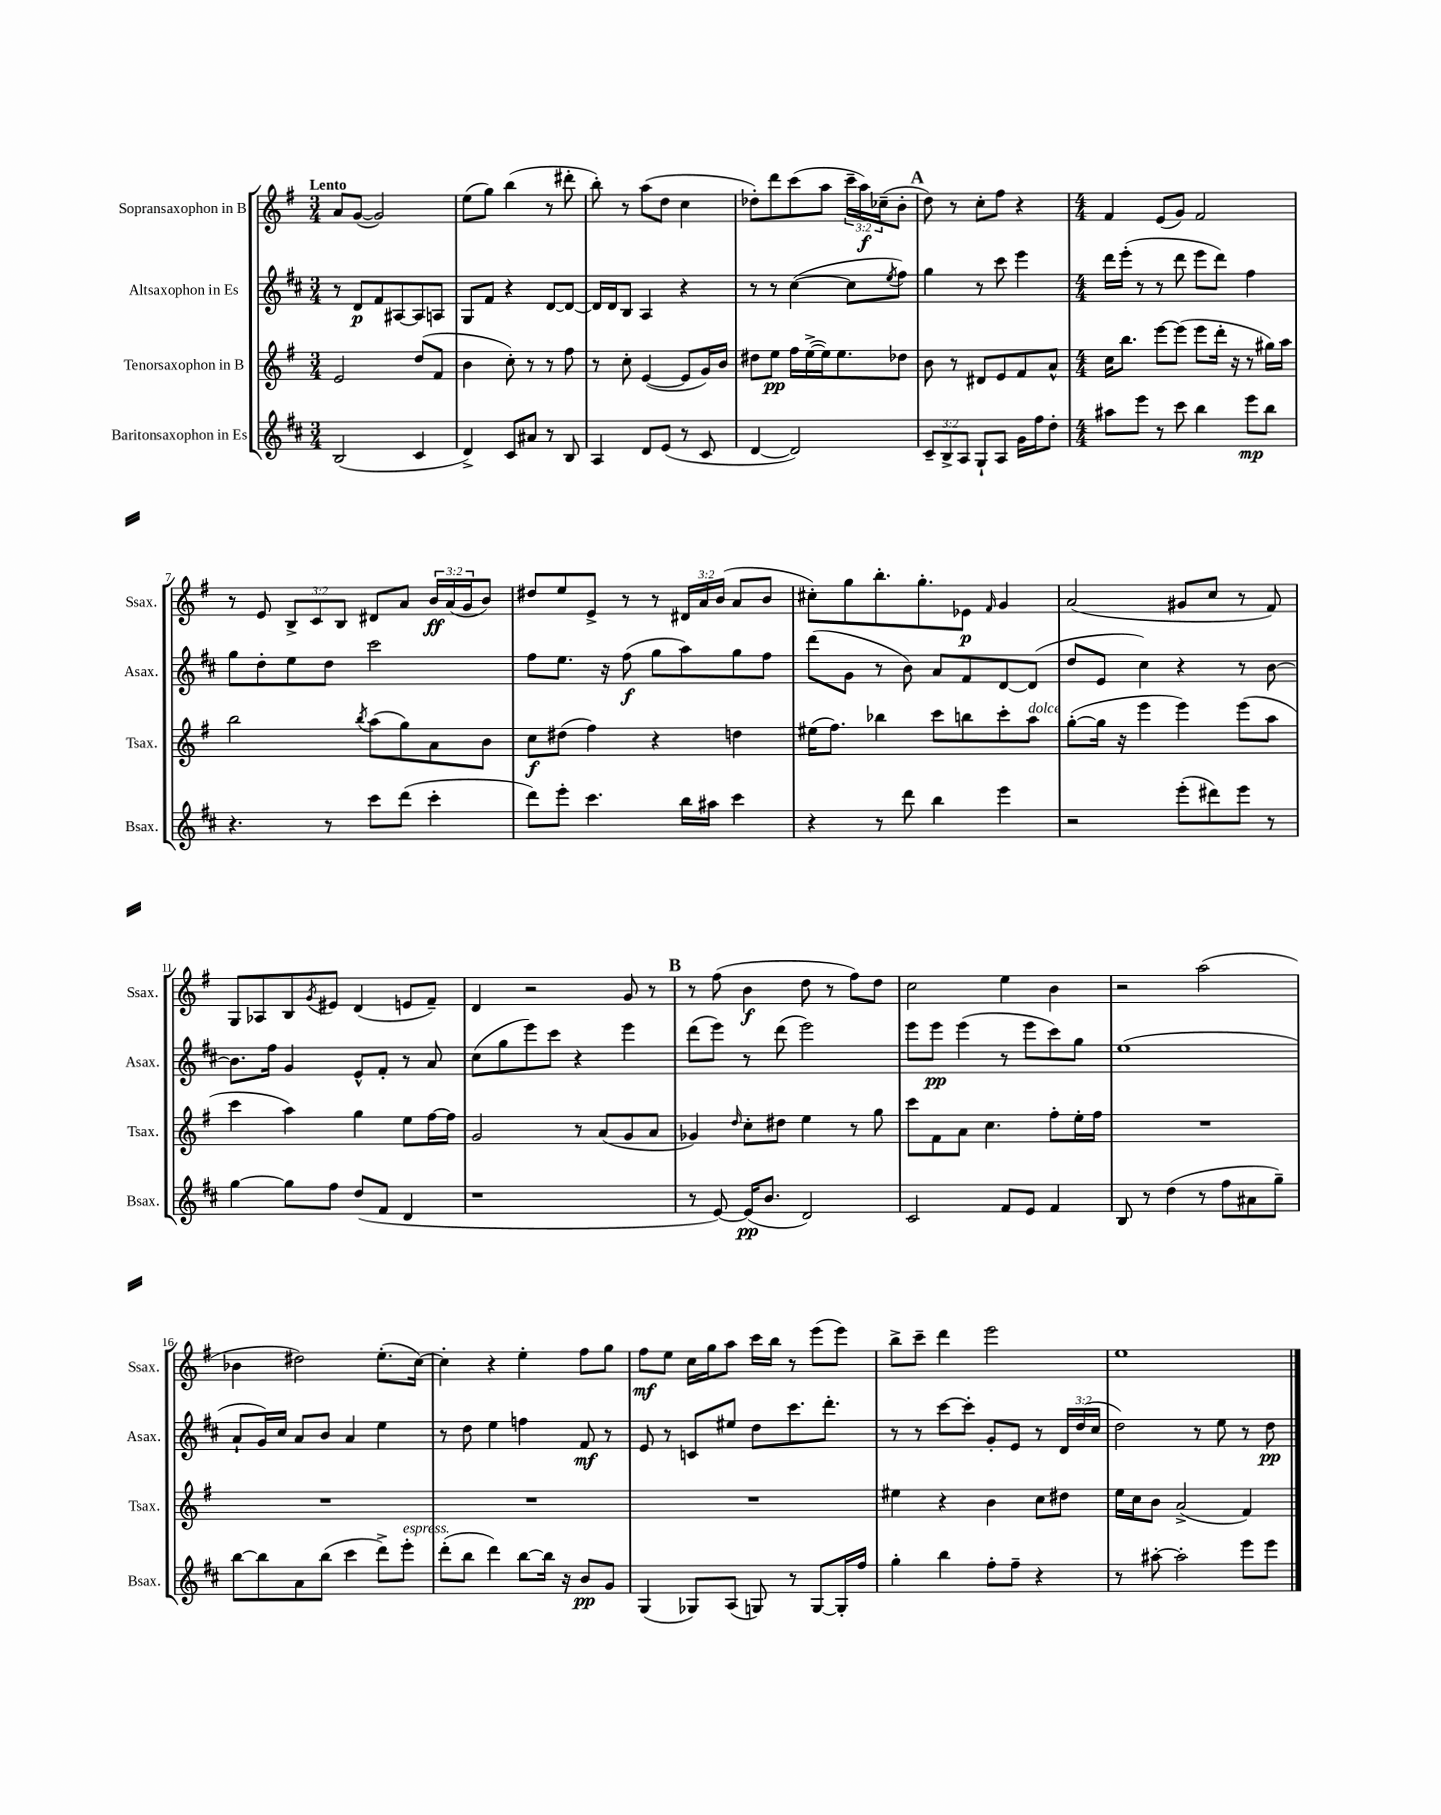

**kern	**kern	**kern	**kern
*staff4	*staff3	*staff2	*staff1
*clefG2	*clefG2	*clefG2	*clefG2
*k[f#c#]	*k[f#]	*k[f#c#]	*k[f#]
*M3/4	*M3/4	*M3/4	*M3/4
(2B	2e	8r	8a
.	.	8d	([8g
.	.	8f#	2g])
.	.	[8A#	.
4c#	(8dd	8A#]	.
.	8f#	8A	.
=	=	=	=
4d^)	4b	8G	(8ee
.	.	8f#	8gg)
8c#	8cc')	4r	(4bb
8a#	8r	.	.
8r	8r	[8d	8r
8B	8ff#	8d_	8ddd#'
=	=	=	=
4A	8r	16d]	8bb')
.	.	16d	.
.	8cc'	8B	8r
8d	([4e	4A	(8aa
(8e	.	.	8dd
8r	8e]	4r	4cc
8c#	16g)	.	.
.	16b	.	.
=	=	=	=
[4d	8dd#	8r	8dd-')
.	8ee	8r	8ddd
2d])	16ff#	([4cc#	(8ccc
.	([16ee^	.	.
.	16ee])	.	8aa
.	8.ee	.	.
.	.	8cc#]	24ccc~
.	.	.	24aa)
.	.	.	(24cc-~
.	.	8qee	.
.	8dd-	8ff#)	8b'
=	=	=	=
12c#~	8b	4gg	8dd)
12B^	.	.	.
.	8r	.	8r
12A	.	.	.
8G`	8d#	8r	8cc'
8A	8e	8ccc#	8ff#
16g	8f#	4eee	4r
16ff#	.	.	.
8dd'	8a^^	.	.
=	=	=	=
*M4/4	*M4/4	*M4/4	*M4/4
8aa#	16cc	16ddd	4f#
.	8.bb	(16eee'	.
8eee	.	8r	.
8r	[8eee	8r	(8e
8ccc#	(8eee]	8ddd	8g)
4bb	8eee	8eee	2f#
.	16ddd'	8ddd)	.
.	16r	.	.
8eee	8r	4ff#	.
8bb	16gg#)	.	.
.	16aa	.	.
=	=	=	=
4.r	2bb	8gg	8r
.	.	8dd'	8e
.	.	8ee	12B^
.	.	.	12c
8r	.	8dd	.
.	.	.	12B
.	8qbb	.	.
8ccc#	(8aa	2ccc#	8d#
(8ddd	8gg)	.	8a
4ccc#'	8a	.	24b
.	.	.	(24a
.	.	.	24g
.	8b	.	8b)
=	=	=	=
8ddd)	8cc	8ff#	8dd#
8eee'	(8dd#	8.ee	8ee
4.ccc#	4ff#)	.	8e^
.	.	16r	.
.	.	(8ff#	8r
.	4r	8gg	8r
16bb	.	8aa)	24d#
.	.	.	24a
16aa#	.	.	.
.	.	.	(24b
4ccc#	4dd	8gg	8a
.	.	8ff#	8b
=	=	=	=
4r	(16ee#	(8ddd	8cc#')
.	8.ff#)	.	.
.	.	8g	8gg
8r	4bb-	8r	8.bb'
8ddd	.	8b)	.
.	.	.	8.gg'
4bb	8ccc	8a	.
.	8bb	8f#	8e-
.	.	.	16qqf#
4eee	8ccc'	[8d	4g
.	8aa	(8d]	.
=	=	=	=
2r	([8gg'	8dd	(2a
.	16gg]	8e	.
.	16r	.	.
.	4eee	4cc#)	.
(8eee'	4eee)	4r	8g#
8ddd#)	.	.	8cc
8eee	(8eee	8r	8r
8r	8aa	[8b	8f#)
=	=	=	=
[4gg	4ccc	8.b]	8G
.	.	.	8A-
.	.	16ff#	.
8gg]	4aa)	4g	8B
.	.	.	8qg
8ff#	.	.	8e#
(8dd	4gg	8e^^	(4d
8f#	.	8f#'	.
4d	8ee	8r	8e
.	[16ff#	8a	8f#~)
.	16ff#]	.	.
=	=	=	=
1r	2g	(8cc#	4d
.	.	8gg	.
.	.	8eee)	2r
.	.	8ccc#	.
.	8r	4r	.
.	(8a	.	.
.	8g	4eee	8g
.	8a	.	8r
=	=	=	=
8r	4g-)	(8ddd	8r
[8e)	.	8eee)	(8ff#
.	16qqdd	.	.
(16e]	8cc'	8r	4b
8.b	.	.	.
.	8dd#	(8ddd	.
2d)	4ee	2eee)	8dd
.	.	.	8r
.	8r	.	8ff#)
.	8gg	.	8dd
=	=	=	=
2c#	8ccc	8eee	2cc
.	8f#	8eee	.
.	8a	(4eee	.
.	4.cc	.	.
8f#	.	8r	4ee
8e	.	8eee	.
4f#	8ff#'	8ccc#)	4b
.	16ee'	8gg	.
.	16ff#	.	.
=	=	=	=
8B	1r	(1ee	2r
8r	.	.	.
(4dd	.	.	.
8r	.	.	(2aa
8ff#	.	.	.
8a#	.	.	.
8gg~)	.	.	.
=	=	=	=
[8bb	1r	8a`	4b-
8bb]	.	16g)	.
.	.	16cc#	.
8a	.	8a	2dd#)
(8bb	.	8b	.
4ccc#	.	4a	.
8ddd^)	.	4ee	(8.ee'
8eee'	.	.	.
.	.	.	[16cc)
=	=	=	=
(8ddd'	1r	8r	4cc']
8bb	.	8dd	.
4ddd)	.	4ee	4r
[8bb	.	4ff	4ee'
16bb]	.	.	.
16r	.	.	.
8b	.	8f#	8ff#
8g	.	8r	8gg
=	=	=	=
(4G	1r	8e	8ff#
.	.	8r	8ee
8G-)	.	8c	16cc
.	.	.	16gg
(8A	.	8ee#	8aa
8G)	.	8dd	16ccc
.	.	.	16bb
8r	.	8.ccc#	8r
[8G	.	.	(8eee
.	.	8.ddd'	.
16G']	.	.	8eee)
16ff#	.	.	.
=	=	=	=
4gg'	4ee#	8r	8bb^
.	.	8r	8ccc~
4bb	4r	[8ccc#	4ddd
.	.	8ccc#']	.
8ff#'	4b	8g'	2eee
8ff#~	.	8e	.
4r	8cc	8r	.
.	8dd#	24d	.
.	.	(24dd	.
.	.	24cc#	.
=	=	=	=
8r	16ee	2dd)	1ee
.	16cc	.	.
[8aa#'	8b	.	.
2aa#']	(2a^	.	.
.	.	8r	.
.	.	8ee	.
8eee	4f#)	8r	.
8eee	.	8dd	.
==	==	==	==
*-	*-	*-	*-
